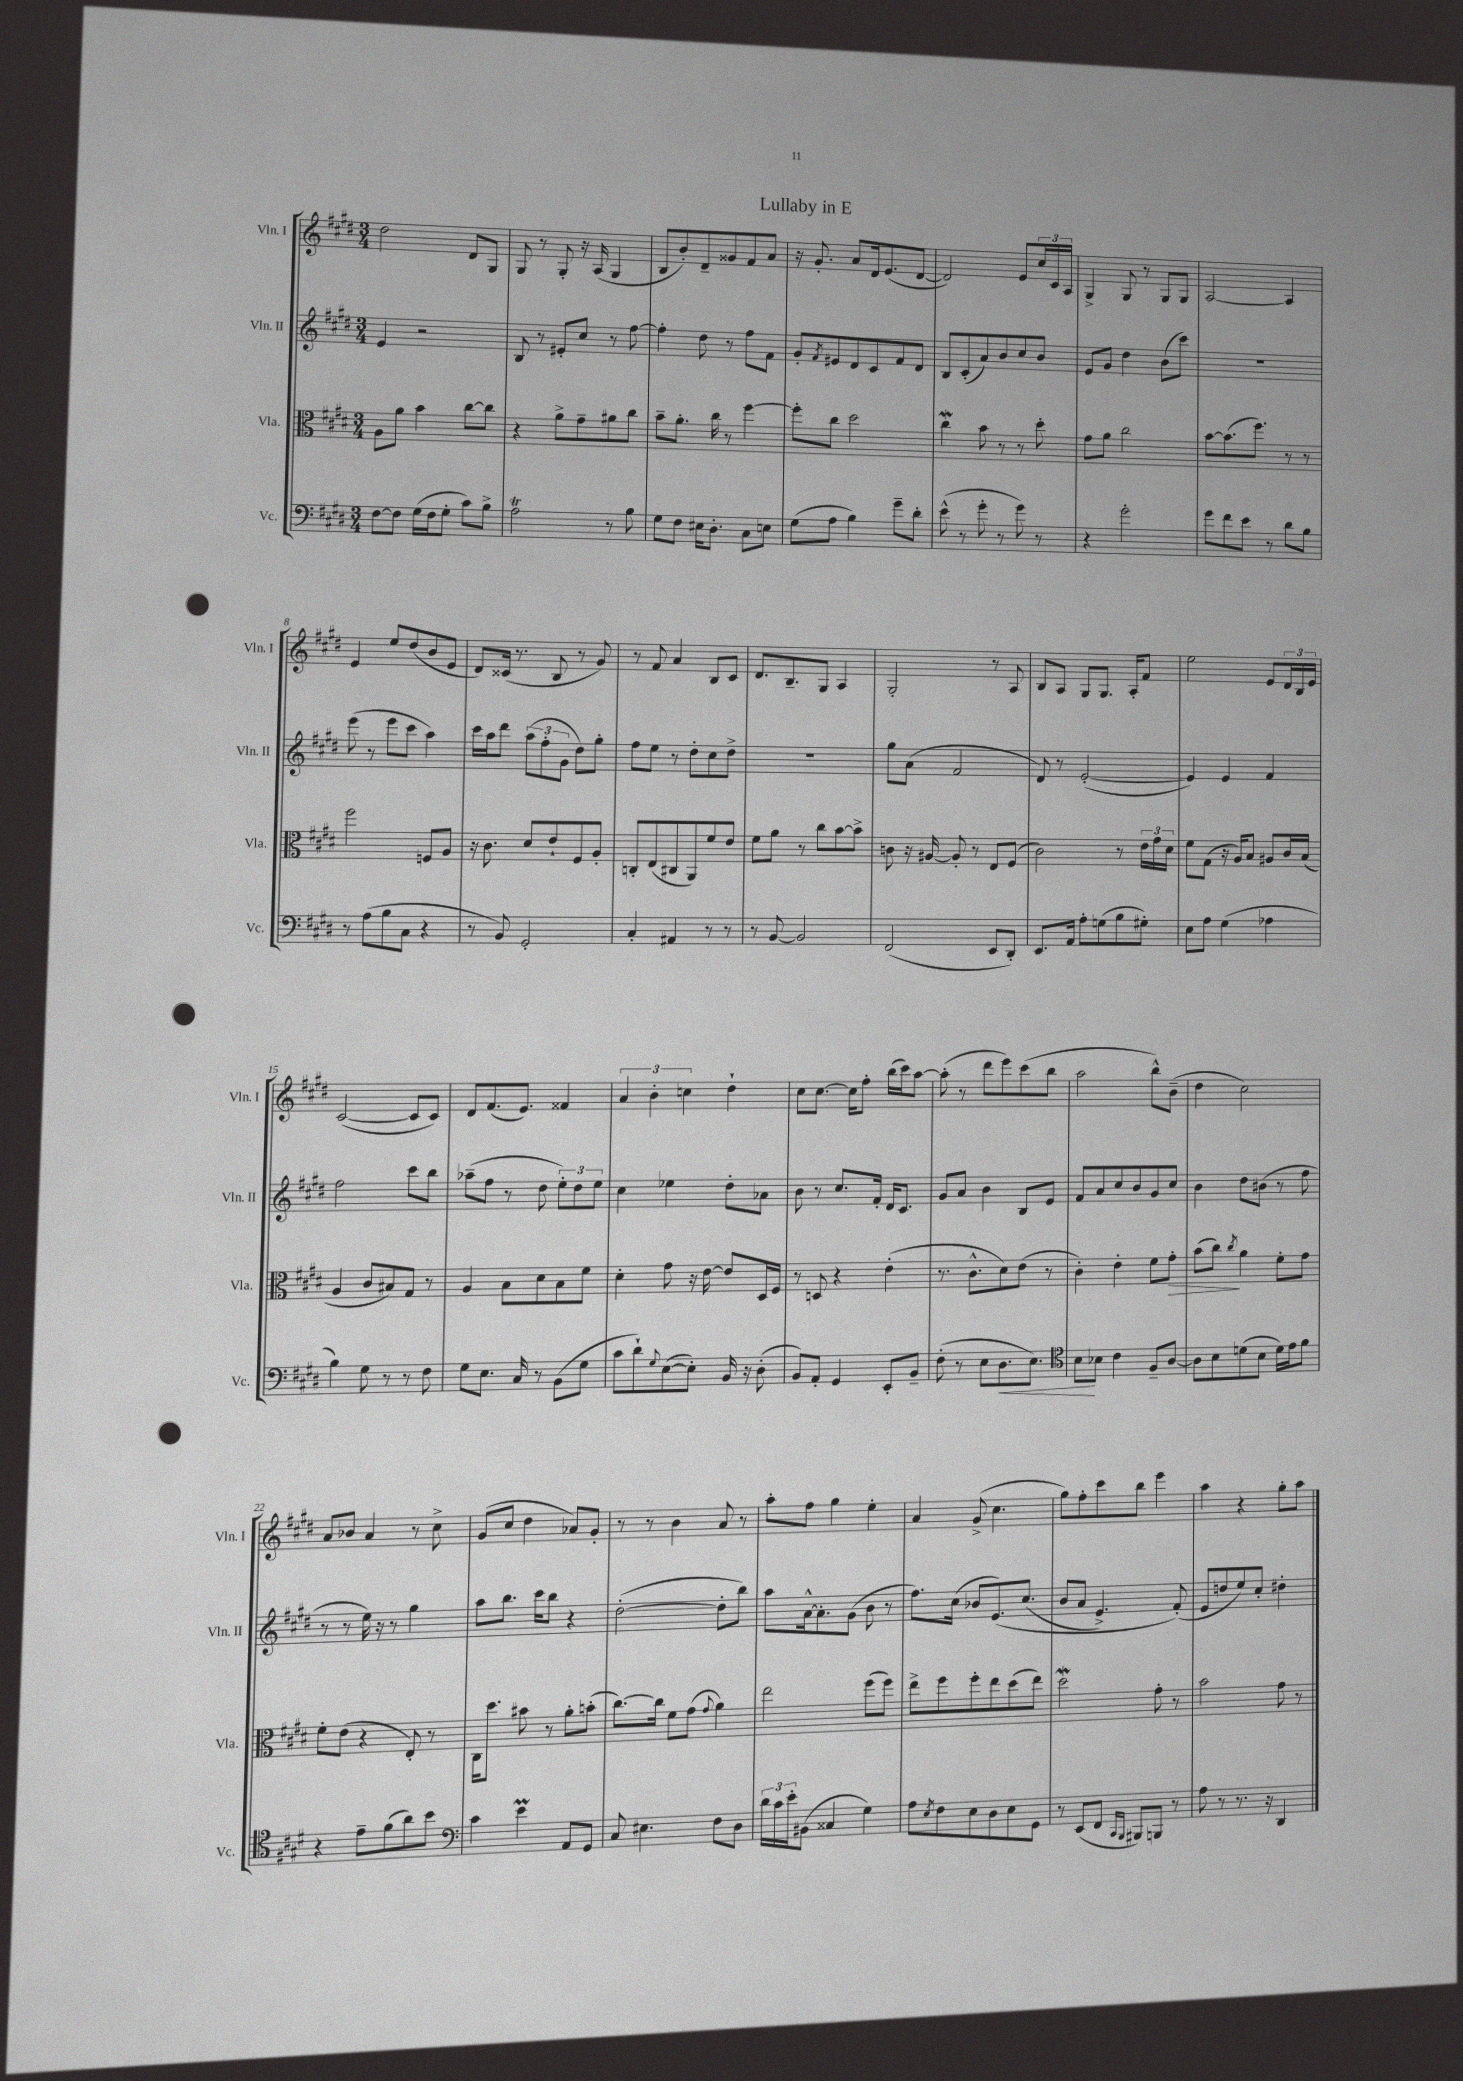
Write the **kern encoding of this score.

**kern	**kern	**kern	**kern
*staff4	*staff3	*staff2	*staff1
*clefF4	*clefC3	*clefG2	*clefG2
*k[f#c#g#d#]	*k[f#c#g#d#]	*k[f#c#g#d#]	*k[f#c#g#d#]
*M3/4	*M3/4	*M3/4	*M3/4
[8F#	8A	4e	2dd#
8F#]	8a	.	.
(16G#	4b	2r	.
16F#	.	.	.
8G#'	.	.	.
8c#)	[8cc#	.	8d#
8B^	8cc#]	.	8G#
=	=	=	=
2A	4r	8B	8G#
.	.	8r	8r
.	8a^	8e#'	8G#'
.	8g#~	8cc#	16r
.	.	.	(16A
8r	8a#	8r	4G#
8B	8cc#	[8ff#	.
=	=	=	=
8G#	8b~	4ff#']	8B
8F#	8.a'	.	8b')
16E#	.	8dd#	8d#~
8.D#'	16cc#	.	.
.	8r	8r	8g##
8C#	[4ff#	8ff#	8f#
8E	.	8f#	8a
=	=	=	=
(8G#	8ff#']	8g#'	16r
.	.	.	8.g#'
.	.	8qf#	.
8A	8cc#	8e#	.
4B)	2dd#	8d#	8a
.	.	8c#	16d#
.	.	.	(8.e
8g#~	.	8f#	.
8d#'	.	8d#	[8d#
=	=	=	=
(8e^^	4cc#	8B	2d#])
8r	.	(8c#'	.
8g#'	8b	8a)	.
8r	8r	8b	.
8g#)	8r	8cc#	8e
8r	8dd#'	8b	24cc#
.	.	.	24c#
.	.	.	24A
=	=	=	=
4r	8g#	8e	4G#^
.	8a	8g#	.
2g#'	2cc#	4dd#	8G#
.	.	.	8r
.	.	(8b	8G#
.	.	8ccc#)	8G#
=	=	=	=
8g#	[8b	2.r	[2A
8f#	(8.b]	.	.
8e	.	.	.
.	8.ff#)	.	.
8r	.	.	.
8d#	8r	.	4A]
8B	8r	.	.
=	=	=	=
8r	2ff#	(8eee	4e
(8A	.	8r	.
8B	.	8eee	8ee
8C#	.	8ccc#	(8dd#
4r	8F	4aa)	8b
.	8A	.	8e
=	=	=	=
8r	16r	16ccc#	8d#)
.	8.c#	16aa	.
8BB)	.	8ddd#	(16c##
.	.	.	8.r
2GG#'	8d#	(12aa	.
.	.	12ff#'	.
.	8e`	.	8B
.	.	12g#	.
.	8F#	8dd#)	8r
.	8A'	8gg#'	8g#)
=	=	=	=
4C#'	8C'	8ff#	8r
.	(8E	8ee	8f#
4AA#	8C#	8r	4a
.	8AA)	8dd#'	.
8r	8f#	8cc#	8B
8r	8e	8dd#^	8c#
=	=	=	=
8r	8f#	2.r	8.d#
[8BB	8a	.	.
.	.	.	8.B~
2BB]	8r	.	.
.	8cc#	.	8G#
.	[8b	.	4A
.	8b^]	.	.
=	=	=	=
(2FF#	8c	8gg#	2G#'
.	16r	(8a	.
.	[16A#	.	.
.	8A#']	2f#	.
.	8r	.	.
8EE	8E	.	8r
8DD#')	(8F#	.	8A
=	=	=	=
8.EE	2c#)	8d#)	8B
.	.	8r	8A
16AA	.	.	.
8A'	.	([2e'	8G#
(8G	.	.	8.G#
8B	8r	.	.
.	.	.	16A'
8G#')	24e	.	8f#
.	24g#	.	.
.	24d#	.	.
=	=	=	=
8E	8f#	4e])	2ee
8A	(8G#	.	.
(4G#	16r	4e	.
.	16A)	.	.
.	8B	.	.
4A-	8A#	4f#	8e
.	16c#	.	24d#
.	.	.	24B
.	(16B	.	.
.	.	.	24e
=	=	=	=
4B)	4A	2ff#	([2c#
8G#	8c#	.	.
8r	8B#)	.	.
8r	8G#	8ccc#	8c#]
8F#	8r	8bb	8c#)
=	=	=	=
8G#	4A	(8aa-~	8d#
8.E	.	8ff#	(8.f#
.	8B	8r	.
16C#	.	.	8.e)
8r	8d#	8dd#	.
(8BB	8B	12ee')	4f##
.	.	12dd#	.
8G#	8f#	.	.
.	.	12ee	.
=	=	=	=
8c#	4d#'	4cc#	6a
8d#`)	.	.	.
.	.	.	6b'
8qqG#	.	.	.
([8E	8g#	4ee-	.
.	.	.	6cc
8E'])	16r	.	.
.	[16e	.	.
16BB	8e]	8dd#'	4dd#`
16r	.	.	.
(8D#'	16D#	8a-	.
.	16F#	.	.
=	=	=	=
8BB)	8r	8b	8cc#
8AA'	8D	8r	[8.cc#
4GG#	4r	8.cc#	.
.	.	.	16cc#]
.	.	.	8ff#'
.	.	16f#'	.
8EE'	(4e'	16d#	(16bb
.	.	8.c#	16ccc#)
8BB~	.	.	[8aa
=	=	=	=
(8F#'	8.r	8g#	(8aa']
8r	.	8a	8r
.	8.c#^^	.	.
8E	.	4b	8ddd#
8.D#	8d#)	.	8eee)
.	(8e	8B	(8ccc#
8.E)	.	.	.
.	8r	8e	8bb
=	=	=	=
*clefC4	*	*	*
8B	4c#')	8f#	2aa
8B-	.	8a	.
4c#	4e'	8cc#	.
.	.	8b	.
8F#~	8f#	8g#	8bb^^)
[8A	8g#'	8cc#	(8b~
=	=	=	=
8A]	(8b	4b	4dd#
8B	8cc#)	.	.
.	8qcc#	.	.
(8d	4a	8dd#	2cc#)
8B	.	(8b#	.
16d)	8f#'	8r	.
16e	.	.	.
8f#	8g#	8ff#	.
=	=	=	=
4r	8f#'	8r	8a
.	(8e	8r	8b-
8e~	4r	16ee)	4a
.	.	16r	.
(8f#	.	8r	.
8a)	8E')	4gg#	8r
8b	8r	.	8cc#^
=	=	=	=
*clefF4	*	*	*
4c#	16C#	8aa	(8g#
.	8.dd#	.	.
.	.	8.bb	8cc#
4e	8b#	.	4dd#
.	.	16ccc#	.
.	8r	8bb	.
8AA	8a'	4r	8a-)
8GG#	(8b'	.	8g#'
=	=	=	=
8C#	[8.cc#)	([2dd#'	8r
4.E#	.	.	8r
.	16cc#]	.	.
.	8f#	.	4b
.	(8g#	.	.
.	8qqg#	.	.
8F#	4a)	8dd#']	8a
8D#	.	8bb)	8r
=	=	=	=
24d#	2ee	8aa	8aa'
24c#	.	.	.
24e'	.	.	.
(8BB#	.	[16a^^	8ff#
.	.	8.a']	.
4C##	.	.	4gg#
.	.	(8g#	.
4G#)	(8ff#	8b	4ee'
.	8ff#)	8r	.
=	=	=	=
8A	8ee^	8.ff#)	4a
8qE	.	.	.
8F#	8ff#	.	.
.	.	(16cc#	.
8E	8ff#'	8b-	(8g#^
8D#	8ee	&(8.e)	4.cc#
8E	(8dd#	.	.
.	.	(8.cc#	.
8GG#	8ee)	.	.
=	=	=	=
8r	2dd#	8b	8gg#)
(8EE	.	8a	8ff#'
8FF#	.	4.e^)	8ccc#
16qqCC#	.	.	.
16qqBBB	.	.	.
8BBB#)	.	.	8bb
8BBB	8g#'	.	4eee
8r	8r	(8f#'&)	.
=	=	=	=
8A	2b	8e	4aa
8r	.	8dd	.
8.r	.	8ee)	4r
.	.	8cc#'	.
16r	.	.	.
4DD#	8g#	4dd#'	8gg#'
.	8r	.	8aa
==	==	==	==
*-	*-	*-	*-
